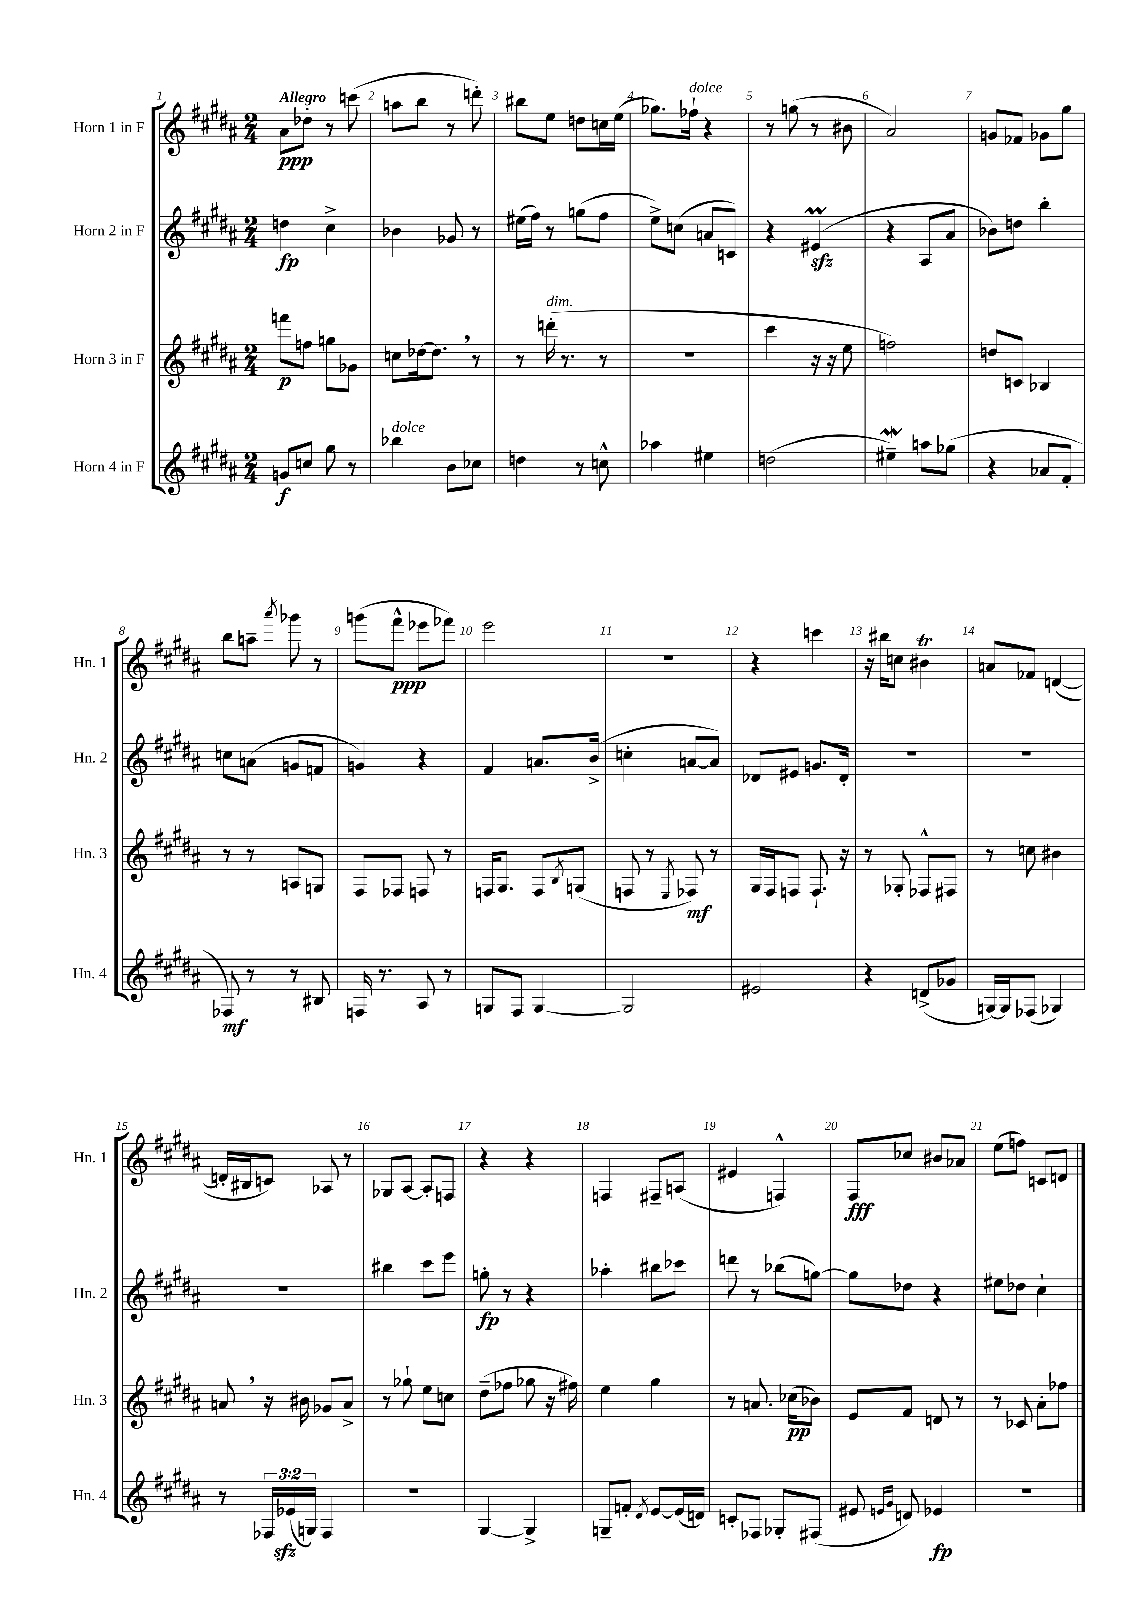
<<
\new StaffGroup <<
\new Staff = "s0" \with { instrumentName = "Horn 1 in F" shortInstrumentName = "Hn. 1" } {
    \clef treble \key b \major \numericTimeSignature \time 2/4 \tempo "Allegro"
    ais'8\ppp des''8-. r8 c'''8( |
    a''8 b''8 r8 d'''8-.) |
    bis''8 e''8 d''8 c''16 e''16( |
    ges''8.) fes''16-!^\markup { \italic "dolce" } r4 |
    r8 g''8( r8 bis'8 |
    ais'2) |
    g'8 fes'8 ges'8 gis''8 |
    b''8 a''8-- \acciaccatura { ais'''8 } ges'''8 r8 |
    g'''8( fis'''8-^\ppp ees'''8 fes'''8) |
    e'''2 |
    r2 |
    r4 c'''4 |
    r16 bis''16 c''8 bis'4\trill |
    a'8 fes'8 d'4~( |
    d'16-. bis16 c'8) aes8 r8 |
    ges8 ais8~ ais8-. f8 |
    r4 r4 |
    f4 fis8-- a8( |
    eis'4 f4-^) |
    fis8\fff ces''8 bis'8 aes'8 |
    e''8( f''8) c'8 d'8 \bar "|." |
}
\new Staff = "s1" \with { instrumentName = "Horn 2 in F" shortInstrumentName = "Hn. 2" } {
    \clef treble \key b \major \numericTimeSignature \time 2/4
    d''4\fp cis''4-> |
    bes'4 ges'8 r8 |
    eis''16( fis''16) r8 g''8( fis''8 |
    e''8->) c''8( a'8 c'8) |
    r4 eis'4\prall\sfz( |
    r4 ais8 ais'8 |
    bes'8) d''8 b''4-. |
    c''8 a'8( g'8 f'8 |
    g'4) r4 |
    fis'4 a'8. b'16->( |
    c''4-. a'8~ a'8) |
    des'8 eis'8 g'8. des'16-. |
    R2 |
    R2 |
    R2 |
    bis''4 cis'''8 e'''8 |
    g''8-.\fp r8 r4 |
    aes''4-. bis''8 ces'''8 |
    d'''8 r8 bes''8( g''8~) |
    g''8 des''8 r4 |
    eis''8 des''8 cis''4-! \bar "|." |
}
\new Staff = "s2" \with { instrumentName = "Horn 3 in F" shortInstrumentName = "Hn. 3" } {
    \clef treble \key b \major \numericTimeSignature \time 2/4
    f'''8\p f''8 g''8 ges'8 |
    c''8 des''16~ des''8. \breathe r8 |
    r8 d'''16-.^\markup { \italic "dim." }( r8. r8 |
    r2 |
    cis'''4 r16 r16 e''8 |
    f''2) |
    d''8 c'8 bes4 |
    r8 r8 a8 g8 |
    fis8 fes8 f8 r8 |
    f16 gis8. f8 \acciaccatura { b8 } g8( |
    f8 r8 \acciaccatura { e8 } fes8\mf) r8 |
    gis16 fis16 f8 f8.-! r16 |
    r8 ges8-. fes8-^ fis8 |
    r8 c''8 bis'4 |
    a'8 \breathe r16 bis'16 ges'8 a'8-> |
    r8 ges''8-! e''8 c''8 |
    dis''8--( fes''8 ges''8 r16 fis''16) |
    e''4 gis''4 |
    r8 a'8. ces''16\pp( bes'8) |
    e'8 fis'8 d'8 r8 |
    r8 ces'8 ais'8-. fes''8 \bar "|." |
}
\new Staff = "s3" \with { instrumentName = "Horn 4 in F" shortInstrumentName = "Hn. 4" } {
    \clef treble \key b \major \numericTimeSignature \time 2/4 \override Staff.TupletNumber.text = #tuplet-number::calc-fraction-text
    g'8\f c''8 gis''8 r8 |
    bes''4^\markup { \italic "dolce" } b'8 ces''8 |
    d''4 r8 c''8-^ |
    aes''4 eis''4 |
    d''2( |
    eis''4--\mordent) a''8 ges''8( |
    r4 aes'8 fis'8-. |
    fes8\mf) r8 r8 bis8 |
    f16 r8. ais8 r8 |
    g8 fis8 g4~ |
    g2 |
    eis'2 |
    r4 d'8->( ges'8 |
    g16~) g16 fes8( ges4) |
    r8 \tuplet 3/2 { fes16 ees'16\sfz( g16) } fes4 |
    R2 |
    gis4~ gis4-> |
    g8-- f'8-. \acciaccatura { dis'8 } e'8~ e'16( d'16) |
    c'8-. fes8 ges8-. fis8( |
    eis'8 \grace { e'16 gis'16 } d'8) ees'4\fp |
    R2 \bar "|." |
}
>>
>>
\layout { \context { \Score \override BarNumber.break-visibility = ##(#f #t #t) barNumberVisibility = #all-bar-numbers-visible } }
